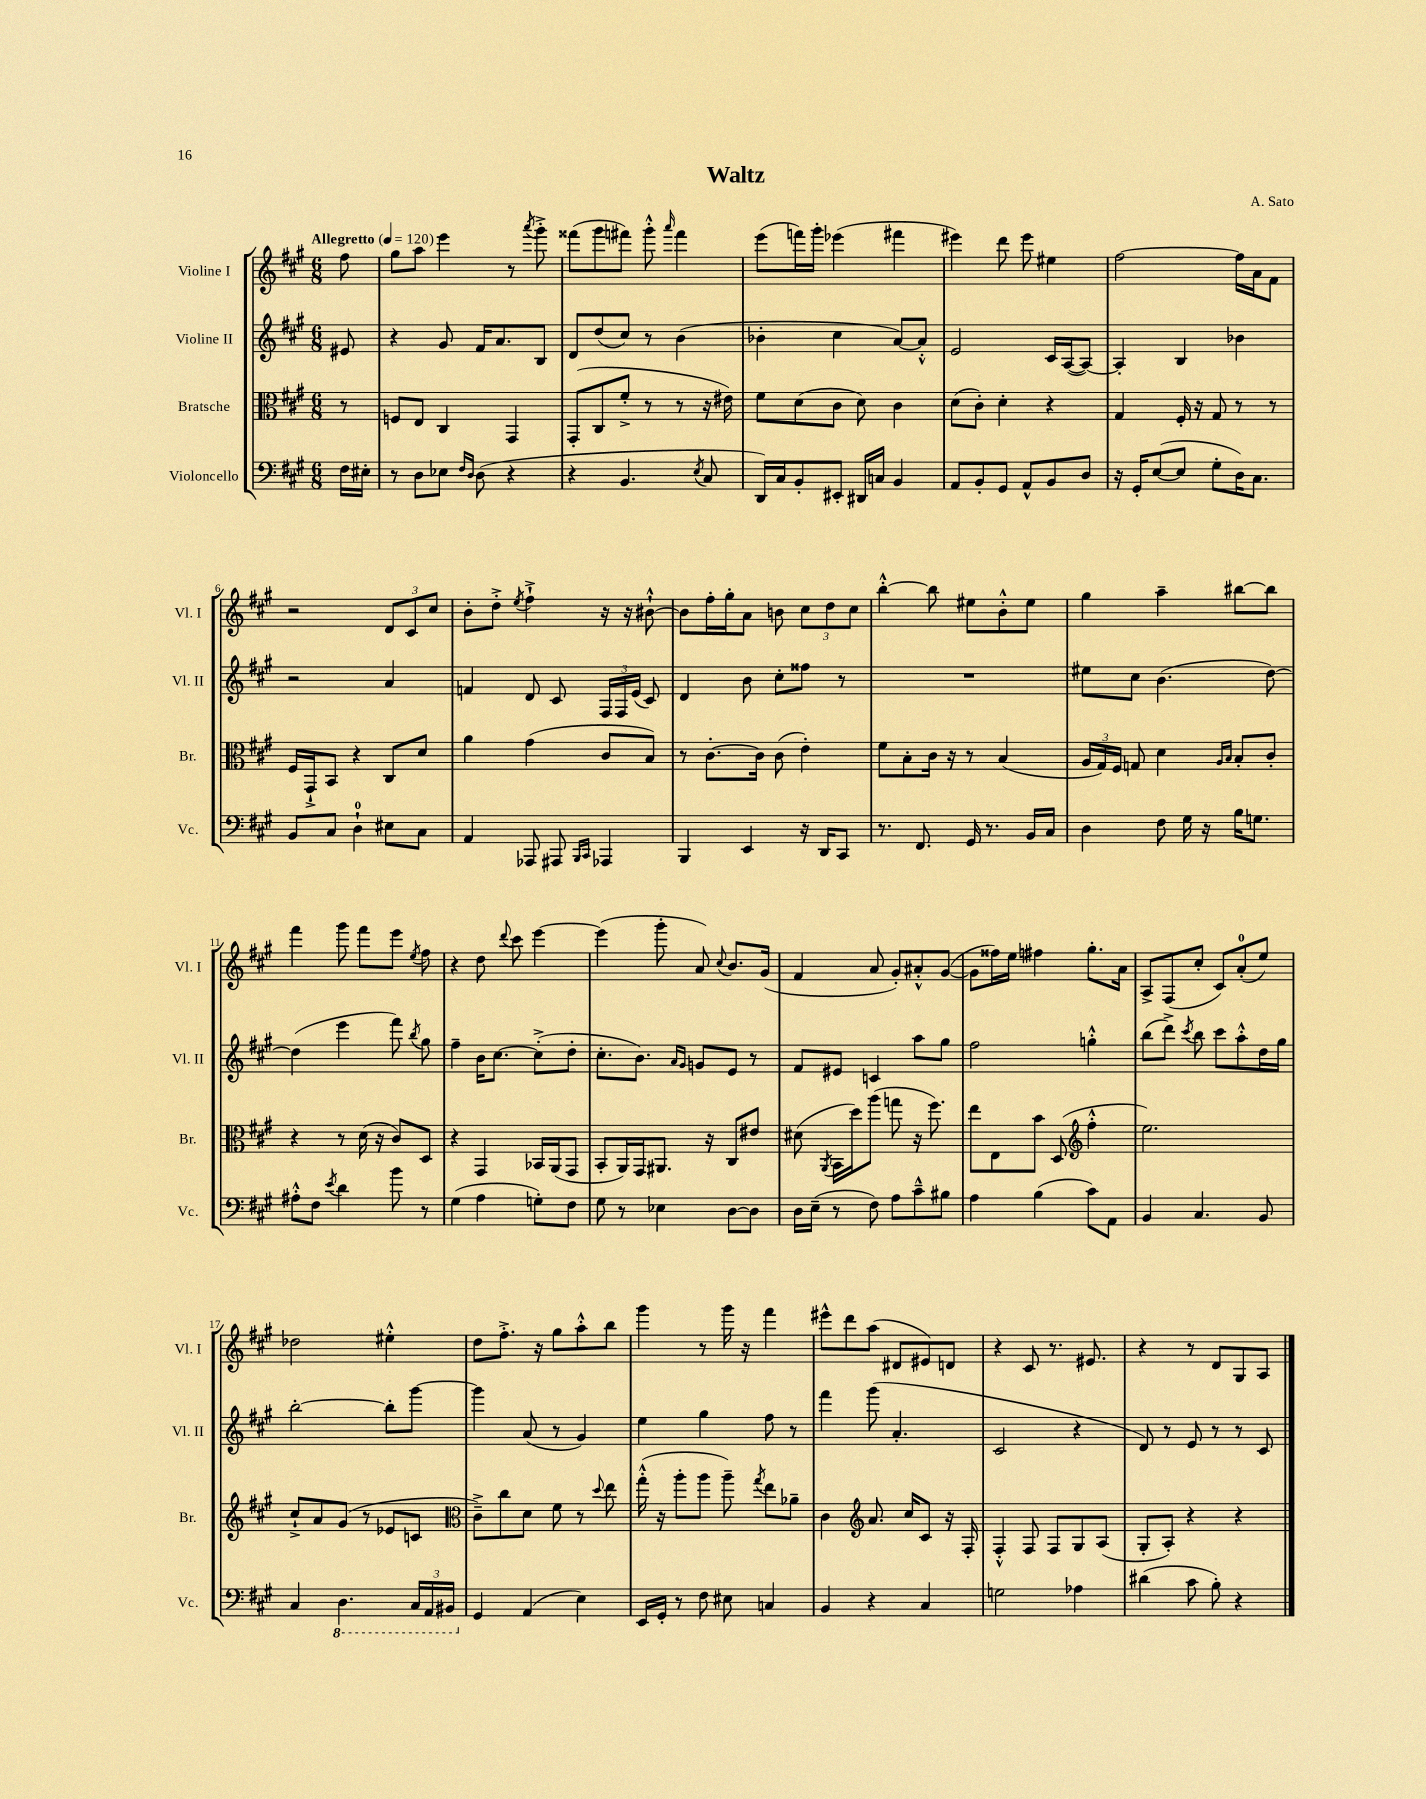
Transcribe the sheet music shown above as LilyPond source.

\header { title = "Waltz" composer = "A. Sato" }
<<
\new StaffGroup <<
\new Staff = "s0" \with { instrumentName = "Violine I" shortInstrumentName = "Vl. I" } {
    \clef treble \key a \major \numericTimeSignature \time 6/8 \partial 8 \tempo "Allegretto" 4 = 120
    \autoBeamOff fis''8 |
    gis''8[ a''8] e'''4 r8 \acciaccatura { a'''8 } gis'''8-.-> |
    fisis'''8[( gis'''8 fis'''8]) gis'''8-.-^ \grace { a'''16 } fis'''4 |
    e'''8[( f'''16) gis'''16]-. ees'''4( fis'''4 |
    eis'''4) d'''8 eis'''8 eis''4 |
    fis''2~ fis''16[ a'16 fis'8] |
    r2 \tuplet 3/2 { d'8[ cis'8 cis''8] } |
    b'8[-. d''8]-.-> \acciaccatura { e''8 } fis''4-!-> r16 r16 bis'8~-!-^ |
    bis'8[ fis''16-. gis''16-. a'8] b'8 \tuplet 3/2 { cis''8[ d''8 cis''8] } |
    b''4~-.-^ b''8 eis''8[ b'8-.-^ eis''8] |
    gis''4 a''4-- bis''8[~ bis''8] |
    fis'''4 gis'''8 fis'''8[ e'''8] \acciaccatura { e''8 } fis''8 |
    r4 d''8 \appoggiatura { d'''8 } cis'''8 e'''4~ |
    e'''4( gis'''8-. a'8) \appoggiatura { cis''8 } b'8.[ gis'16]( |
    fis'4 a'8 gis'8[-.) ais'8-.-^ gis'8]~( |
    gis'8[ fisis''16) e''16] fis''4 gis''8.[-. a'16] |
    a8[-> fis8( cis''8]-. cis'8[) a'8-0-.( e''8]) |
    des''2 eis''4-.-^ |
    d''8[ fis''8.]-.-> r16 gis''8[ a''8-.-^ b''8] |
    gis'''4 r8 gis'''16 r16 fis'''4 |
    eis'''8[-^ d'''8 a''8]( dis'8[ eis'8) d'8] |
    r4 cis'8 r8. eis'8. |
    r4 r8 d'8[ gis8 a8] \bar "|." |
}
\new Staff = "s1" \with { instrumentName = "Violine II" shortInstrumentName = "Vl. II" } {
    \clef treble \key a \major \numericTimeSignature \time 6/8 \partial 8
    \autoBeamOff eis'8 |
    r4 gis'8 fis'16[ a'8. b8] |
    d'8[ d''8( cis''8]) r8 b'4( |
    bes'4-. cis''4 a'8[~) a'8]-.-^ |
    e'2 cis'16[ a16~( a8]~) |
    a4-. b4 bes'4 |
    r2 a'4 |
    f'4 d'8 cis'8 \tuplet 3/2 { fis16[ fis16 e'16]( } cis'8) |
    d'4 b'8 cis''8[-. fisis''8] r8 |
    R2. |
    eis''8[ cis''8] b'4.( d''8~) |
    d''4( e'''4 fis'''8) \acciaccatura { b''8 } gis''8 |
    fis''4-- b'16[ cis''8.]~ cis''8[-.->( d''8]-. |
    cis''8.[-. b'8.]) \grace { a'16[ gis'16] } g'8[ e'8] r8 |
    fis'8[ eis'8] c'4 a''8[ gis''8] |
    fis''2 g''4-.-^ |
    b''8[( d'''8]->) \acciaccatura { cis'''8 } b''8 cis'''8[ a''8-.-^ d''16 gis''16] |
    b''2~-. b''8[-. gis'''8]~ |
    gis'''4 a'8( r8 gis'4) |
    e''4 gis''4 fis''8 r8 |
    fis'''4 gis'''8( a'4.-. |
    cis'2 r4 |
    d'8) r8 e'8 r8 r8 cis'8 \bar "|." |
}
\new Staff = "s2" \with { instrumentName = "Bratsche" shortInstrumentName = "Br." } {
    \clef alto \key a \major \numericTimeSignature \time 6/8 \partial 8
    \autoBeamOff r8 |
    f8[ e8] cis4 gis,4 |
    gis,8[-.( cis8 fis'8]-.-> r8 r8 r16 eis'16) |
    fis'8[ d'8( cis'8] d'8) cis'4 |
    d'8[( cis'8]-.) d'4-. r4 |
    gis4 fis16-. r16 gis8 r8 r8 |
    fis16[ gis,16-!-> b,8] r4 cis8[ d'8] |
    a'4 gis'4( cis'8[ b8]) |
    r8 cis'8.[~-. cis'16] cis'8( e'4-.) |
    fis'8[ b8-. cis'16] r16 r8 b4( |
    \tuplet 3/2 { a16[ gis16) fis16] } g8 d'4 \grace { a16[ b16] } b8[-. cis'8]-. |
    r4 r8 d'16( r16 cis'8[) d8] |
    r4 gis,4 bes,16[ a,16( gis,8] |
    b,8[-. a,16) gis,16 ais,8.] r16 cis8[ eis'8] |
    dis'8( \acciaccatura { a,8 } b,16[ d''16) a''8]( g''8 r16 fis''8.) |
    e''8[ e8 b'8] d8( \clef treble fis''4-.-^ |
    e''2.) |
    cis''8[-!-> a'8 gis'8]( r8 ees'8[ c'8] |
    \clef alto cis'8[--->) cis''8 d'8] fis'8 r8 \appoggiatura { d''8 } e''8 |
    gis''16-.-^( r16 a''8[-. a''8] a''8--) \acciaccatura { gis''8 } e''8[ aes'8]-- |
    cis'4 \clef treble a'8. cis''16[ cis'8] r16 fis16-. |
    fis4-.-^ fis8 fis8[ gis8 a8]( |
    gis8[-. a8]-.) r4 r4 \bar "|." |
}
\new Staff = "s3" \with { instrumentName = "Violoncello" shortInstrumentName = "Vc." } {
    \clef bass \key a \major \numericTimeSignature \time 6/8 \partial 8
    \autoBeamOff fis16[ eis16]-. |
    r8 d8[ ees8] \grace { fis16[ d16] } d8( r4 |
    r4 b,4. \acciaccatura { e8 } cis8 |
    d,16[) cis16 b,8-. eis,8]-. dis,16[ c16] b,4 |
    a,8[ b,8-. gis,8] a,8[-^ b,8 d8] |
    r16 gis,16[-. e8~( e8] gis8[-. d16) cis8.] |
    b,8[ cis8] d4-0-! eis8[ cis8] |
    a,4 aes,,8 ais,,8 \grace { b,,16[ cis,16] } aes,,4 |
    b,,4 e,4 r16 d,16[ cis,8] |
    r8. fis,8. gis,16 r8. b,16[ cis16] |
    d4 fis8 gis16 r16 b16[ g8.] |
    ais8[-.-^ fis8] \acciaccatura { e'8 } d'4 b'8 r8 |
    gis4( a4 g8[-.) fis8] |
    gis8 r8 ees4 d8[~ d8] |
    d16[ e16]--( r8 fis8) a8[ cis'8---^ bis8] |
    a4 b4( cis'8[) a,8] |
    b,4 cis4. b,8 |
    cis4 \ottava #-1 d,4. \tuplet 3/2 { cis,16[ a,,16 bis,,16] \ottava #0 } |
    gis,4 a,4( e4) |
    e,16[ gis,16]-. r8 fis8 eis8 c4 |
    b,4 r4 cis4 |
    g2 aes4 |
    dis'4( cis'8 b8-.) r4 \bar "|." |
}
>>
>>
